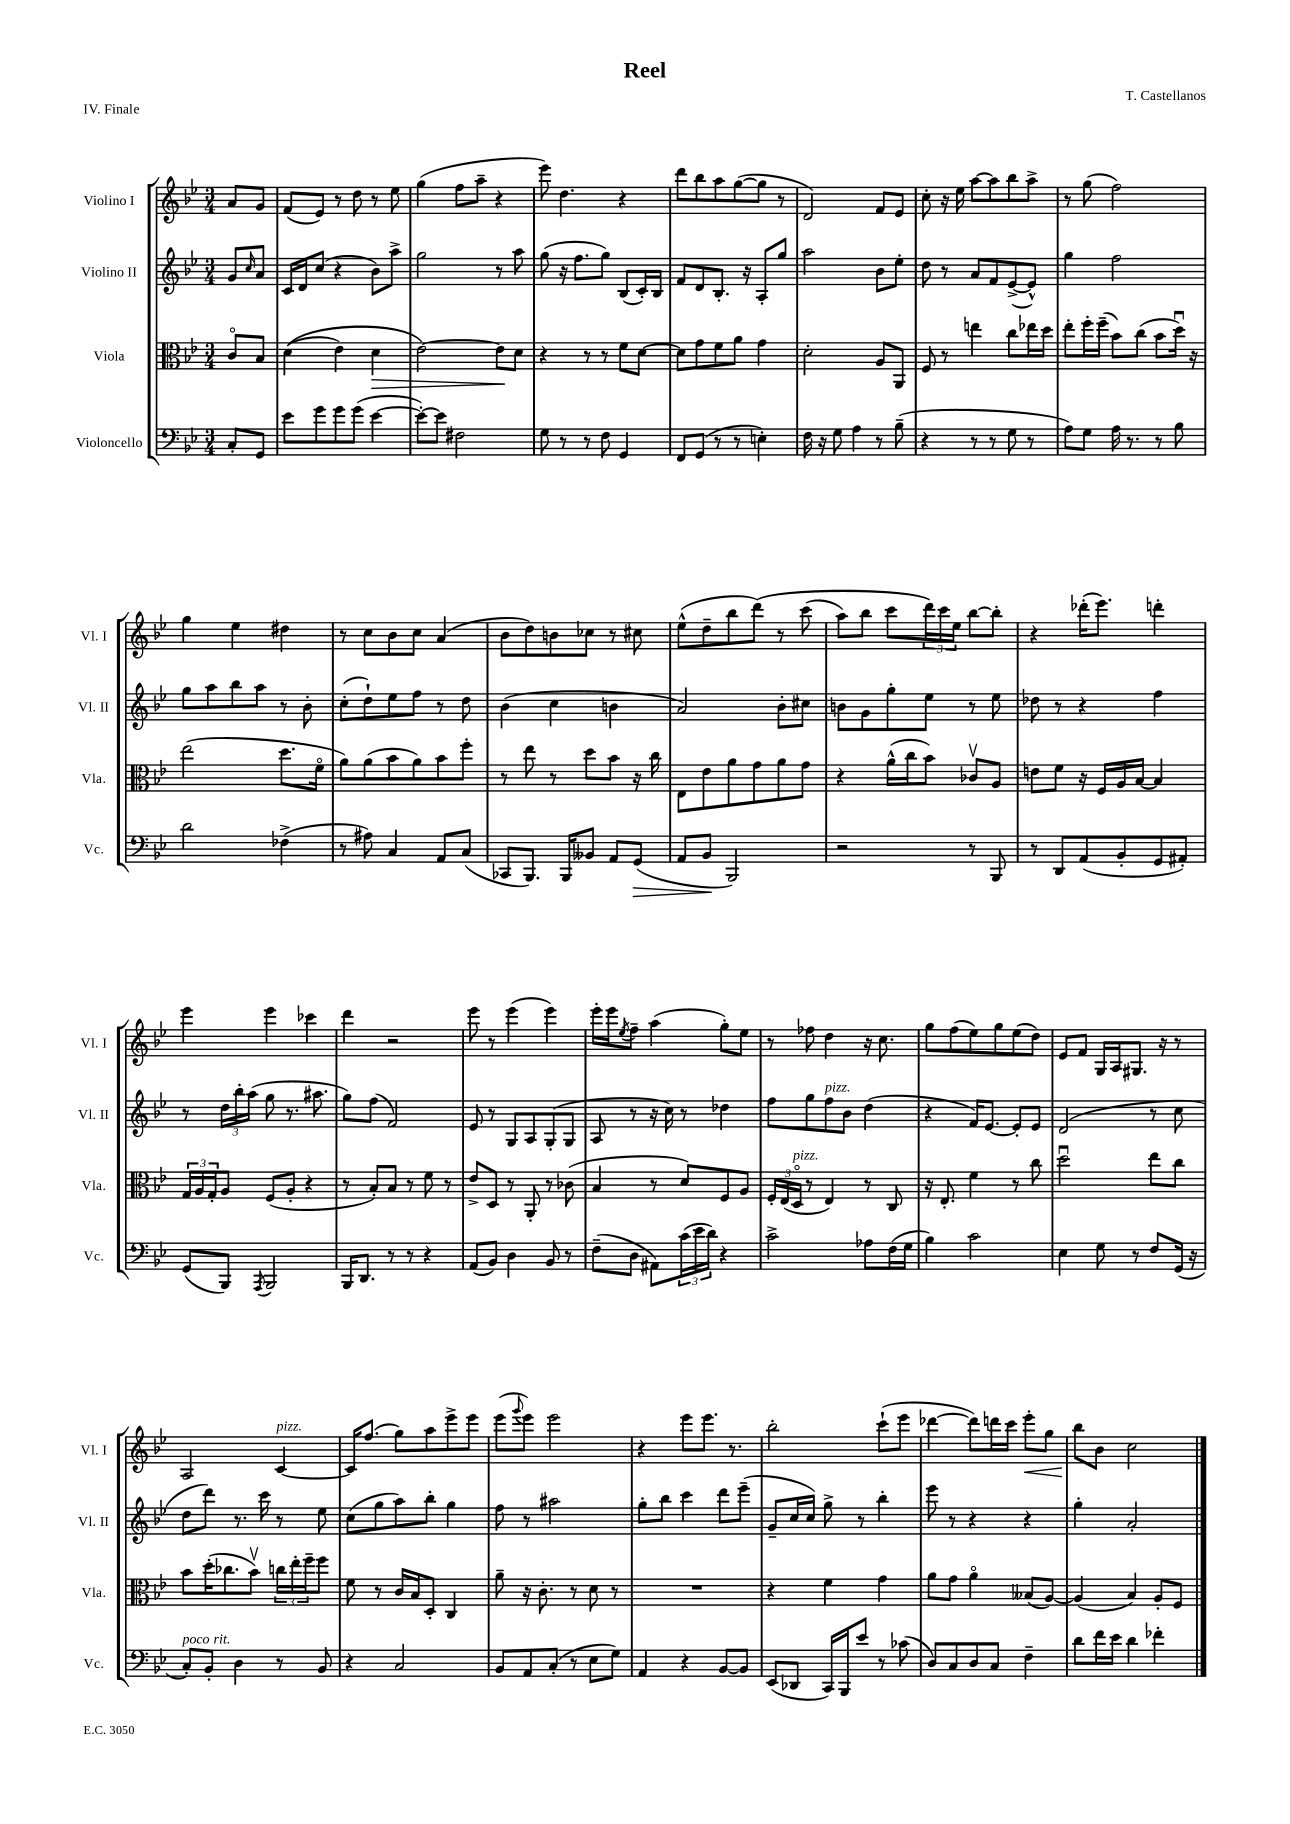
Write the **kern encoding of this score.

**kern	**dynam	**kern	**dynam	**kern	**kern	**dynam
*part4	*part4	*part3	*part3	*part2	*part1	*part1
*staff4	*staff4	*staff3	*staff3	*staff2	*staff1	*staff1
*I"Violoncello	*	*I"Viola	*	*I"Violino II	*I"Violino I	*
*I'Vc.	*	*I'Vla.	*	*I'Vl. II	*I'Vl. I	*
*clefF4	*	*clefC3	*	*clefG2	*clefG2	*
*k[b-e-]	*	*k[b-e-]	*	*k[b-e-]	*k[b-e-]	*
*M3/4	*	*M3/4	*	*M3/4	*M3/4	*
=	=	=	=	=	=	=
8C'/L	.	8c/L	.	8g/L	8a/L	.
.	.	.	.	16qqcc/	.	.
8GG/J	.	8B-/J	.	8a/J	8g/J	.
=1	=1	=1	=1	=1	=1	=1
8e-\L	.	((4d\	.	16c/LL	(8f/L	.
.	.	.	.	16d/J	.	.
8g\	.	.	.	(8cc/J	8e-/J)	.
8g\	.	4e-\)	.	4r	8r	.
(8g\J	.	.	.	.	8dd\	.
!	!	!	!LO:HP:b	!	!	!
[4e-\	.	4d\	>	8b-\L)	8r	.
.	.	.	.	8aa^\J	8ee-\	.
=2	=2	=2	=2	=2	=2	=2
8e-'\L_)	.	[2e-\)	.	2gg\	(4gg\	.
8e-\J]	.	.	.	.	.	.
2F#X\	.	.	.	.	8ff\L	.
.	.	.	.	.	8aa~\J	.
.	.	8e-\L]	.	8r	4r	.
.	.	8d\J	]	8aa\	.	.
=3	=3	=3	=3	=3	=3	=3
8G\	.	4r	.	(8gg\	8eee-\)	.
8r	.	.	.	16r	4.dd\	.
.	.	.	.	8.ff\L	.	.
8r	.	8r	.	.	.	.
8F\	.	8r	.	8gg\J)	.	.
4GG/	.	8f\L	.	(8B-/L	4r	.
.	.	[8d\J	.	16c'/L)	.	.
.	.	.	.	16B-/JJ	.	.
=4	=4	=4	=4	=4	=4	=4
8FF/L	.	8d\L]	.	8f/L	8ddd\L	.
(8GG/J	.	8g\	.	8d/	8bb-\	.
8r	.	8f\	.	8.B-'/J	8aa\	.
8r	.	8a\J	.	.	([8gg\	.
.	.	.	.	16r	.	.
4En'\)	.	4g\	.	8A'/L	8gg\J]	.
.	.	.	.	8gg/J	8r	.
=5	=5	=5	=5	=5	=5	=5
16F\	.	2d'\	.	2aa\	2d/)	.
16r	.	.	.	.	.	.
8G\	.	.	.	.	.	.
4A\	.	.	.	.	.	.
8r	.	8A/L	.	8b-\L	8f/L	.
(8B-~\	.	8AA/J	.	8ee-'\J	8e-/J	.
=6	=6	=6	=6	=6	=6	=6
4r	.	8F/	.	8dd\	8cc'\	.
.	.	8r	.	8r	16r	.
.	.	.	.	.	16ee-\	.
8r	.	4een\	.	8a/L	[8aa\L	.
8r	.	.	.	8f/	8aa\]	.
8G\	.	8cc\L	.	([8e-^/	8bb-\	.
8r	.	16ee-X\L	.	8e-^^/J])	8aa^\J	.
.	.	16dd\JJ	.	.	.	.
=7	=7	=7	=7	=7	=7	=7
8A\L)	.	8ee-'\L	.	4gg\	8r	.
8G\J	.	16ff'\L	.	.	(8gg\	.
.	.	(16ff~\JJ	.	.	.	.
16A\	.	8b-\L)	.	2ff\	2ff\)	.
8.r	.	.	.	.	.	.
.	.	(8cc\J	.	.	.	.
8r	.	8b-\L	.	.	.	.
8B-\	.	16ddu\Jk)	.	.	.	.
.	.	16r	.	.	.	.
!!LO:LB:g=z
=8	=8	=8	=8	=8	=8	=8
2d\	.	(2ee-\	.	8gg\L	4gg\	.
.	.	.	.	8aa\	.	.
.	.	.	.	8bb-\	4ee-\	.
.	.	.	.	8aa\J	.	.
(4F-X^\	.	8.dd\L	.	8r	4dd#X\	.
.	.	.	.	8b-'\	.	.
.	.	16f\Jk	.	.	.	.
=9	=9	=9	=9	=9	=9	=9
8r	.	8a\L)	.	(8cc'\L	8r	.
8A#X\)	.	(8a\	.	8dd`\)	8cc\L	.
4C/	.	8b-\	.	8ee-\	8b-\	.
.	.	8a\)	.	8ff\J	8cc\J	.
8AA/L	.	8b-\	.	8r	(4a/	.
(8C/J	.	8ff'\J	.	8dd\	.	.
=10	=10	=10	=10	=10	=10	=10
8CC-X/L	.	8r	.	(4b-\	8b-\L	.
8.BBB-/J)	.	8ee-\	.	.	8dd\)	.
.	.	8r	.	4cc\	8bn\	.
16BBB-/KL	.	.	.	.	.	.
8BB--X/J	.	8dd\L	.	.	8cc-X\J	.
8AA/L	.	8b-\J	.	4bn\	8r	.
!	!LO:HP:b	!	!	!	!	!
(8GG/J	>	16r	.	.	8cc#X\	.
.	.	16cc\	.	.	.	.
=11	=11	=11	=11	=11	=11	=11
8AA/L	.	8E-\L	.	2a/)	(8ee-^^\L	.
8BB-/J	.	8e-\	.	.	8dd~\	.
2BBB-/)	]	8a\	.	.	8bb-\	.
.	.	8g\	.	.	(8ddd\J)	.
.	.	8a\	.	8b-'\L	8r	.
.	.	8g\J	.	8cc#X\J	(8ccc\	.
=12	=12	=12	=12	=12	=12	=12
2r	.	4r	.	8bn\L	8aa\L)	.
.	.	.	.	8g\	8bb-\J	.
.	.	(16a^^\LL	.	8gg'\	8ccc\L	.
.	.	16cc\J	.	.	.	.
.	.	8b-\J)	.	8ee-\J	24ddd\L)	.
.	.	.	.	.	24ccc\	.
.	.	.	.	.	24ee-\JJ	.
8r	.	8c-Xv/L	.	8r	[8bb-\L	.
8BBB-/	.	8A/J	.	8ee-\	8bb-'\J]	.
=13	=13	=13	=13	=13	=13	=13
8r	.	8en\L	.	8dd-X\	4r	.
8DD/L	.	8f\J	.	8r	.	.
(8AA/	.	16r	.	4r	(16ddd-X'\KL	.
.	.	16F/LL	.	.	8.eee-\J)	.
8BB-'/	.	16A/	.	.	.	.
.	.	[16B-/JJ	.	.	.	.
8GG/	.	4B-/]	.	4ff\	4dddn'\	.
8AA#X'/J)	.	.	.	.	.	.
!!LO:LB:g=z
=14	=14	=14	=14	=14	=14	=14
(8GG/L	.	24G/LL	.	8r	4eee-\	.
.	.	24A/	.	.	.	.
.	.	24G'/J	.	.	.	.
8BBB-/J)	.	8A/J	.	24dd\LL	.	.
.	.	.	.	24bb-'\	.	.
.	.	.	.	(24aa\JJ	.	.
8qAAA/	.	.	.	.	.	.
2BBB-/	.	(8F/L	.	8gg\	4eee-\	.
.	.	8A'/J	.	8.r	.	.
.	.	4r	.	.	4ccc-X\	.
.	.	.	.	8.aa#X\	.	.
=15	=15	=15	=15	=15	=15	=15
16BBB-/KL	.	8r	.	8gg\L)	4ddd\	.
8.DD/J	.	.	.	.	.	.
.	.	8B-'/L)	.	(8ff\J	.	.
8r	.	8B-/J	.	2f/)	2r	.
8r	.	8r	.	.	.	.
4r	.	8f\	.	.	.	.
.	.	8r	.	.	.	.
=16	=16	=16	=16	=16	=16	=16
(8AA/L	.	8e-^/L	.	8e-/	8eee-\	.
8BB-/J)	.	8D/J	.	8r	8r	.
4D\	.	8r	.	8G/L	(4eee-\	.
.	.	8AA'/	.	8A/	.	.
8BB-/	.	8r	.	(8G'/	4eee-\)	.
8r	.	(8c-X\	.	8G/J	.	.
=17	=17	=17	=17	=17	=17	=17
(8F~\L	.	4B-/	.	8A/	16eee-'\LL	.
.	.	.	.	.	16eee-\J	.
.	.	.	.	.	8qee-/	.
8D\J	.	.	.	8r	8ff~\J	.
8AA#X\L)	.	8r	.	16r	(4aa\	.
.	.	.	.	16cc\)	.	.
(24c\L	.	8d/L)	.	8r	.	.
24e-\	.	.	.	.	.	.
24d\JJ)	.	.	.	.	.	.
4r	.	8F/	.	4dd-X\	8gg'\L)	.
.	.	8A/J	.	.	8ee-\J	.
=18	=18	=18	=18	=18	=18	=18
2c^\	.	24F'/LL	.	8ff\L	8r	.
.	.	(24E-/	.	.	.	.
!	!	!LO:TX:a:i:t=pizz.	!	!	!	!
.	.	24D/JJ	.	.	.	.
.	.	8r	.	8gg\	8ff-X\	.
!	!	!	!	!LO:TX:a:i:t=pizz.	!	!
.	.	4E-/)	.	8ff\	4dd\	.
.	.	.	.	8b-\J	.	.
8A-X\L	.	8r	.	(4dd\	16r	.
.	.	.	.	.	8.cc\	.
(16F\L	.	8C/	.	.	.	.
16G\JJ	.	.	.	.	.	.
=19	=19	=19	=19	=19	=19	=19
4B-\)	.	16r	.	4r	8gg\L	.
.	.	8.E-'/	.	.	.	.
.	.	.	.	.	(8ff\	.
2c\	.	4f\	.	16f/KL)	8ee-\)	.
.	.	.	.	[8.e-/J	.	.
.	.	.	.	.	8gg\	.
.	.	8r	.	8e-'/L]	(8ee-\	.
.	.	8cc\	.	8e-/J	8dd\J)	.
=20	=20	=20	=20	=20	=20	=20
4E-\	.	2ddu\	.	(2d/	8e-/L	.
.	.	.	.	.	8f/J	.
8G\	.	.	.	.	16G/LL	.
.	.	.	.	.	16A/J	.
8r	.	.	.	.	8.G#X/J	.
8F/L	.	8ee-\L	.	8r	.	.
.	.	.	.	.	16r	.
(16GG/Jk	.	8cc\J	.	8cc\	8r	.
16r	.	.	.	.	.	.
!!LO:LB:g=z
=21	=21	=21	=21	=21	=21	=21
!LO:TX:a:i:t=poco rit.	!	!	!	!	!	!
8C'/L)	.	8b-\L	.	8dd\L	2A/	.
8BB-'/J	.	(16dd'\K	.	8ddd\J)	.	.
.	.	8.cc-X\	.	.	.	.
4D\	.	.	.	8.r	.	.
.	.	8b-v\J)	.	.	.	.
.	.	.	.	16ccc\	.	.
!	!	!	!	!	!LO:TX:a:i:t=pizz.	!
8r	.	24ccn\LL	.	8r	[4c/	.
.	.	24ee-'\	.	.	.	.
.	.	24ff~\J	.	.	.	.
8BB-/	.	8ff\J	.	8ee-\	.	.
=22	=22	=22	=22	=22	=22	=22
4r	.	8f\	.	(8cc\L	16c/KL]	.
.	.	.	.	.	(8.ff/J	.
.	.	8r	.	8gg\	.	.
2C/	.	16c/LL	.	8aa\)	8gg\L)	.
.	.	16B-/J	.	.	.	.
.	.	8D'/J	.	8bb-'\J	8aa\	.
.	.	4C/	.	4gg\	8eee-^\	.
.	.	.	.	.	8eee-\J	.
=23	=23	=23	=23	=23	=23	=23
8BB-/L	.	8a~\	.	8ff\	(8eee-\L	.
.	.	.	.	.	8qqggg/	.
8AA/	.	16r	.	8r	8eee-\J)	.
.	.	8.c'\	.	.	.	.
(8C'/J	.	.	.	2aa#X\	2eee-\	.
8r	.	8r	.	.	.	.
8E-\L	.	8d\	.	.	.	.
8G\J)	.	8r	.	.	.	.
=24	=24	=24	=24	=24	=24	=24
4AA/	.	2.r	.	8gg'\L	4r	.
.	.	.	.	8bb-\J	.	.
4r	.	.	.	4ccc\	8eee-\L	.
.	.	.	.	.	8.eee-\J	.
[8BB-/L	.	.	.	8ddd\L	.	.
.	.	.	.	.	8.r	.
8BB-/J]	.	.	.	(8eee-~\J	.	.
=25	=25	=25	=25	=25	=25	=25
(8EE-/L	.	4r	.	8g~/L	2bb-'\	.
8DD-X/J	.	.	.	16cc/L	.	.
.	.	.	.	16cc/JJ)	.	.
16CC/LL)	.	4f\	.	8gg^\	.	.
16BBB-/J	.	.	.	.	.	.
8e-/J	.	.	.	8r	.	.
8r	.	4g\	.	4bb-'\	(8ccc`\L	.
(8c-X\	.	.	.	.	8eee-\J	.
=26	=26	=26	=26	=26	=26	=26
8D/L)	.	8a\L	.	8eee-\	[4ddd-X\	.
8C/	.	8g\J	.	8r	.	.
8D/	.	4a\	.	4r	8ddd-\L])	.
8C/J	.	.	.	.	16dddn\L	.
.	.	.	.	.	16ccc\JJ	.
!	!	!	!	!	!	!LO:HP:b
4F~\	.	(8B--X/L	.	4r	8eee-'\L	<
.	.	[8A/J)	.	.	8gg\J	.
=27	=27	=27	=27	=27	=27	=27
8d\L	.	(4A/]	.	4gg'\	8bb-\L	.
16f\L	.	.	.	.	8b-\J	[
16e-\JJ	.	.	.	.	.	.
4d\	.	4B-/)	.	2a'/	2cc\	.
4f-X'\	.	8A'/L	.	.	.	.
.	.	8F/J	.	.	.	.
==	==	==	==	==	==	==
*-	*-	*-	*-	*-	*-	*-
